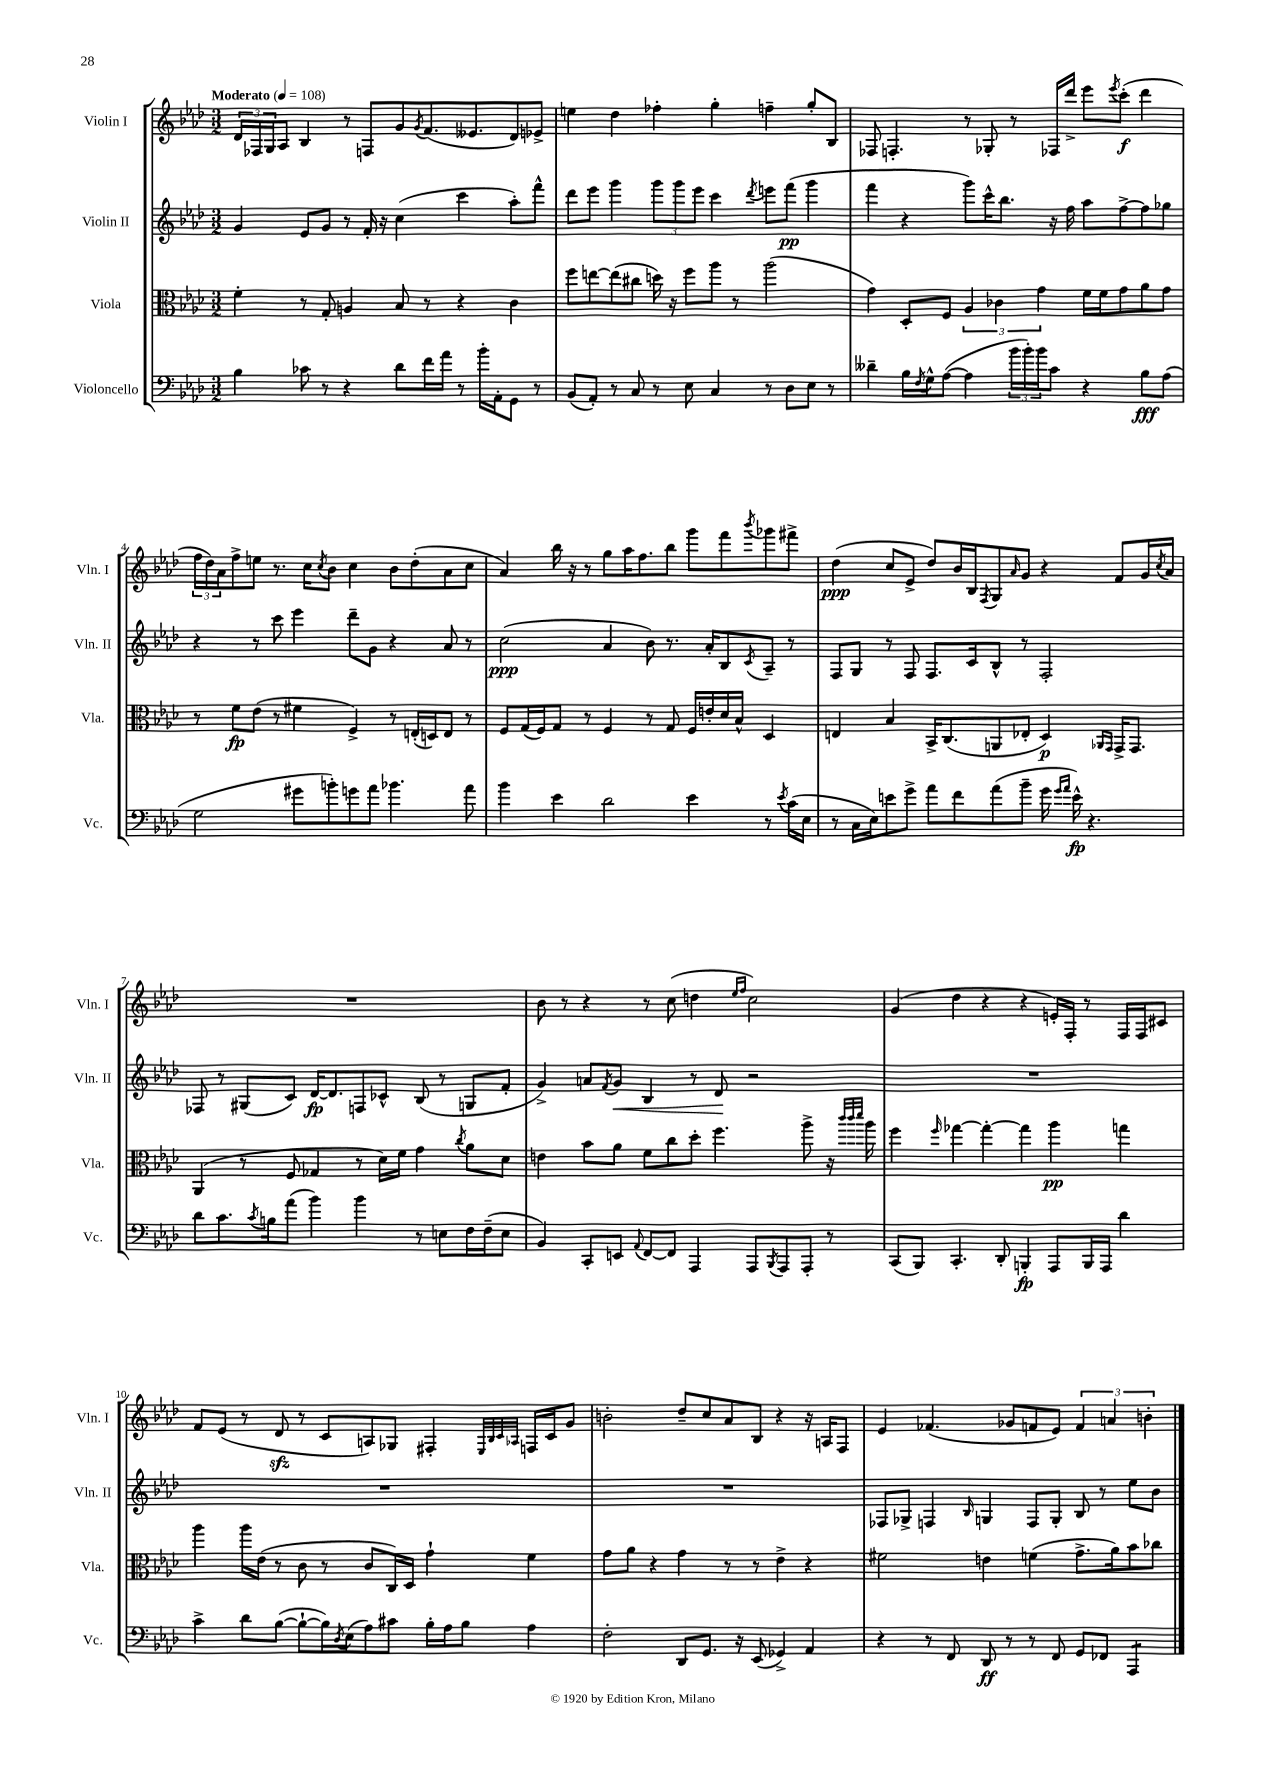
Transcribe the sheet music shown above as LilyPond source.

<<
\new StaffGroup <<
\new Staff = "s0" \with { instrumentName = "Violin I" shortInstrumentName = "Vln. I" } {
    \clef treble \key aes \major \numericTimeSignature \time 3/2 \tempo "Moderato" 4 = 108
    \tuplet 3/2 { des'16 fes16 g16 } aes8 bes4 r8 f8 g'8 \acciaccatura { g'8 } f'8.( eeses'8. des'8) ees'8-> |
    e''4 des''4 fes''4-. g''4-. f''4-- g''8-. bes8 |
    fes8 f4.-. r8 ges8-. r8 fes16 des'''16-> ees'''8 \acciaccatura { ees'''8 } c'''8-.\f( des'''4 |
    \tuplet 3/2 { f''16 des''16) aes'16 } f''8-> e''8 r8. c''16 \acciaccatura { c''8 } bes'8 c''4 bes'8 des''8-.( aes'8 c''8 |
    aes'4) bes''16 r16 r8 g''8 aes''16 f''8. bes''8 g'''8 f'''8 \acciaccatura { bes'''8 } ges'''8 fis'''8-> |
    des''4\ppp( c''8 ees'8-> des''8) bes'16 bes16 \acciaccatura { f8 } g8 \grace { aes'16 } g'8 r4 f'8 g'16 \acciaccatura { c''8 } aes'16 |
    R1. |
    bes'8 r8 r4 r8 c''8( d''4 \grace { ees''16 f''16 } c''2) |
    g'4( des''4 r4 r4 e'16-.) f16-. r8 f16 f16 cis'8 |
    f'8 ees'8( r8 des'8\sfz r8 c'8 a8) ges8 fis4-. \grace { ees32 bes32 c'32 aes32 } f16 c'16 g'8 |
    b'2-. des''8-- c''8 aes'8 bes8 r4 r16 a16 f8 |
    ees'4 fes'4.( ges'8 f'8 ees'8) \tuplet 3/2 { f'4 a'4 b'4-. } \bar "|." |
}
\new Staff = "s1" \with { instrumentName = "Violin II" shortInstrumentName = "Vln. II" } {
    \clef treble \key aes \major \numericTimeSignature \time 3/2
    g'4 ees'8 g'8 r8 f'16-. r16 c''4( c'''4 aes''8-.) f'''8-^ |
    des'''8 ees'''8 g'''4 \tuplet 3/2 { g'''8 g'''8 ees'''8 } c'''4 \acciaccatura { des'''8 } e'''8 f'''8\pp( g'''4 |
    f'''4 r4 g'''8) c'''16-^ bes''8. r16 f''16 aes''8 f''8~-> f''8 ges''8 |
    r4 r8 c'''8 ees'''4 des'''8-- g'8 r4 aes'8 r8 |
    c''2\ppp( aes'4 bes'8) r8. aes'16-. bes8 \acciaccatura { c'8 } aes8-- r8 |
    f8 g8 r8 f8 f8. c'16 bes8-^ r8 f2-. |
    fes8 r8 gis8( c'8) des'16~\fp des'8. f8 ces'8-^ bes8( r8 g8 f'8-. |
    g'4->) a'8 \acciaccatura { f'8 } g'8\< bes4 r8 des'8\! r2 |
    R1. |
    R1. |
    R1. |
    fes8 ges8-> f4 \grace { bes16 } g4 f8 g8-. bes8 r8 ees''8 bes'8 \bar "|." |
}
\new Staff = "s2" \with { instrumentName = "Viola" shortInstrumentName = "Vla." } {
    \clef alto \key aes \major \numericTimeSignature \time 3/2
    f'4-. r8 g8-. a4 bes8 r8 r4 c'4 |
    f''8 e''8~ e''8( cis''8 d''16) r16 f''8 aes''8 r8 aes''2( |
    g'4) des8-. f8 \tuplet 3/2 { aes4 ces'4 g'4 } f'16 f'16 g'8 aes'8 g'8 |
    r8 f'8\fp ees'8( r8 fis'4 f4->) r8 e16-.( d16) e8 r8 |
    f8 g16( f16) g8 r8 f4 r8 g8 f16 e'16-. des'16 bes16-^ des4 |
    e4 bes4 bes,16-> c8.( a,8 ees8-. des4\p) \grace { aes,16 g,16 } g,16-> g,8. |
    aes,4( r8 f8 ges4 r8 des'16) f'16 g'4 \acciaccatura { c''8 } aes'8 des'8 |
    e'4 bes'8 aes'8 f'8 c''8 des''8-. f''4. aes''8-> r16 \grace { c'''32 c'''32 des'''32 } aes''16 |
    f''4 \grace { f''16 } ges''4~ ges''4~-. ges''4 aes''4\pp g''4 |
    aes''4 aes''16 ees'16( r8 c'8 r8 c'8 c16) des16 g'4-! f'4 |
    g'8 aes'8 r4 g'4 r8 r8 ees'4-> r4 |
    fis'2 e'4 f'4( g'8.-> aes'16) bes'8 ces''8 \bar "|." |
}
\new Staff = "s3" \with { instrumentName = "Violoncello" shortInstrumentName = "Vc." } {
    \clef bass \key aes \major \numericTimeSignature \time 3/2
    bes4 ces'8 r8 r4 des'8 f'16 aes'16 r8 bes'16-. aes,16-. g,8 r8 |
    bes,8( aes,8-.) r8 c8 r8 ees8 c4 r8 des8 ees8 r8 |
    deses'4-- bes16 \acciaccatura { f8 } g16-^ aes8~( aes4 \tuplet 3/2 { bes'16 bes'16-.) bes'16 } c'8 r4 bes8\fff aes8( |
    g2 gis'8 b'8-.) g'8 aes'8 bes'4. aes'8 |
    bes'4 ees'4 des'2 ees'4 r8 \acciaccatura { ees'8 } c'16( ees16 |
    r8 c16 ees16) e'8 g'8-> aes'8 f'8 aes'8( bes'8-- g'16 \grace { g'16 aes'16 } e'16-^\fp) r4. |
    des'8 c'8. \acciaccatura { c'8 } b16 aes'8( bes'4) bes'4 r8 e8 f16 f16--( e8 |
    bes,4) c,8-. e,8 \appoggiatura { aes,8 } f,8~ f,8 aes,,4 aes,,8 \acciaccatura { bes,,8 } aes,,8 aes,,8-. r8 |
    c,8( bes,,8) c,4.-. des,8-. b,,4-.\fp aes,,8 b,,16 aes,,16 des'4 |
    c'4-> des'8 bes8~( bes8~-! bes16) \acciaccatura { des8 } ees16( aes8) cis'8 bes16-. aes16 bes8 aes4 |
    f2-. des,8 g,8. r16 ees,8( ges,4->) aes,4 |
    r4 r8 f,8 des,8\ff r8 r8 f,8 g,8 fes,8 aes,,4:8 \bar "|." |
}
>>
>>
